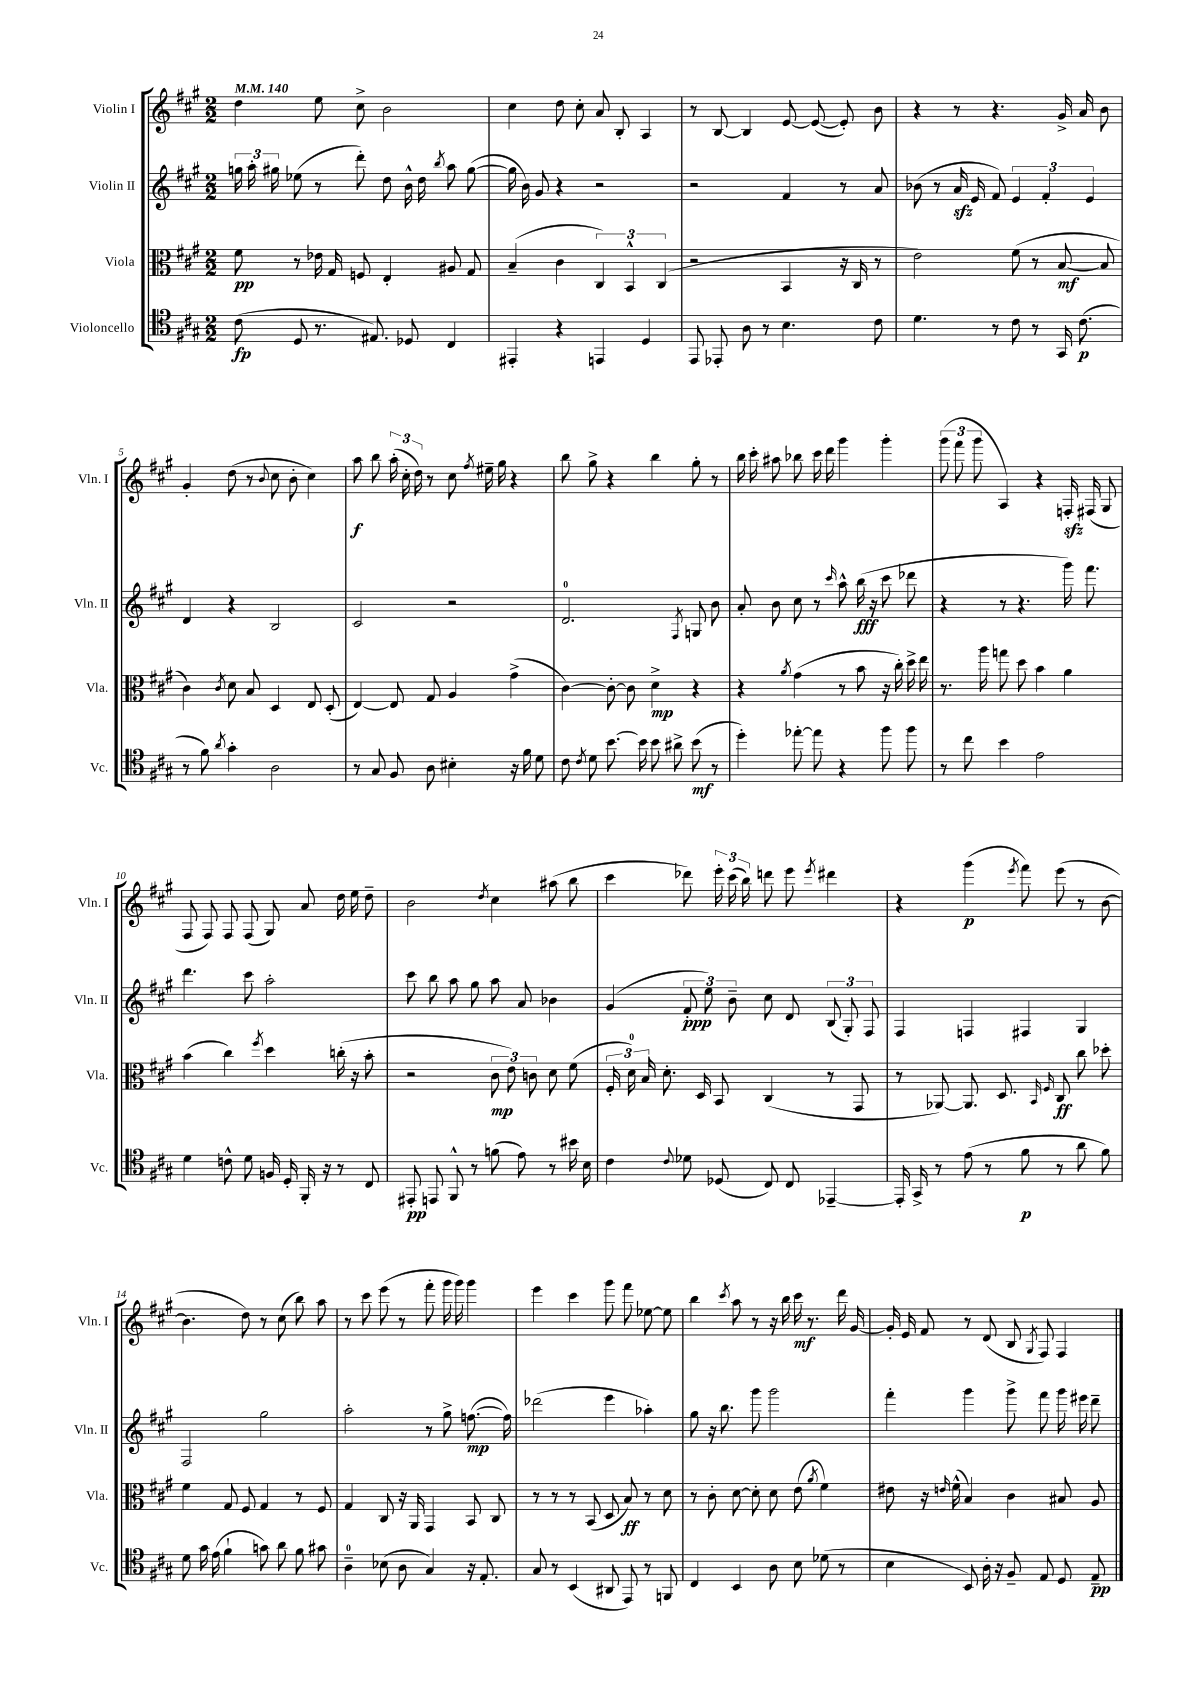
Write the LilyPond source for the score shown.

<<
\new StaffGroup <<
\new Staff = "s0" \with { instrumentName = "Violin I" shortInstrumentName = "Vln. I" } {
    \clef treble \key a \major \numericTimeSignature \time 2/2 \tempo 4 = 140
    \autoBeamOff d''4 e''8 cis''8-> b'2 |
    cis''4 d''8 cis''8-. a'8 b8-. a4 |
    r8 b8~ b4 e'8~ e'8~( e'8-.) b'8 |
    r4 r8 r4. gis'16-> a'16 b'8 |
    gis'4-. d''8( r8 \appoggiatura { b'8 } cis''8 b'8-. cis''4) |
    a''8\f b''8 \tuplet 3/2 { a''16-.( cis''16-. d''16) } r8 cis''8 \acciaccatura { fis''8 } eis''16-- gis''16 r4 |
    b''8 gis''8-> r4 b''4 gis''8-. r8 |
    b''16 cis'''16-. ais''8 bes''8 cis'''16 d'''16 gis'''4 gis'''4-. |
    \tuplet 3/2 { gis'''8( fis'''8 gis'''8 } a4) r4 f16-.\sfz fis16( gis8 |
    fis8 fis8) fis8 fis8( gis8) a'8 d''16 e''16 d''8-- |
    b'2 \acciaccatura { d''8 } cis''4 ais''8( b''8 |
    cis'''4 des'''8) \tuplet 3/2 { e'''16-. cis'''16( b''16) } d'''8 e'''8 \acciaccatura { e'''8 } dis'''4 |
    r4 gis'''4\p( \acciaccatura { e'''8 } fis'''8) e'''8( r8 b'8~ |
    b'4. d''8) r8 cis''8( b''8) a''8 |
    r8 cis'''8 e'''8( r8 fis'''8-. gis'''16 gis'''16) gis'''4 |
    e'''4 cis'''4 gis'''8 fis'''8 ees''8~ ees''8 |
    b''4 \acciaccatura { cis'''8 } a''8 r8 r16 b''16 cis'''16\mf r8. d'''16 gis'16~ |
    gis'16-. e'16 fis'8 r8 d'8( b8 \acciaccatura { gis8 } fis8) fis4 \bar "|." |
}
\new Staff = "s1" \with { instrumentName = "Violin II" shortInstrumentName = "Vln. II" } {
    \clef treble \key a \major \numericTimeSignature \time 2/2
    \autoBeamOff \tuplet 3/2 { g''16 a''16-. gis''16 } ees''8( r8 d'''8-.) d''8 b'16-^ d''16 \acciaccatura { b''8 } a''8 gis''8~( |
    gis''16 b'16) gis'8 r4 r2 |
    r2 fis'4 r8 a'8 |
    bes'8( r8 a'16\sfz e'16 fis'8) \tuplet 3/2 { e'4 fis'4-. e'4 } |
    d'4 r4 b2 |
    cis'2 r2 |
    d'2.-0 \acciaccatura { fis8 } g8 b'8 |
    a'8-. b'8 cis''8 r8 \grace { cis'''16 } a''8-^ b''16\fff( r16 cis'''8 des'''8 |
    r4 r8 r4. gis'''16) fis'''8. |
    d'''4. cis'''8 a''2-. |
    cis'''8 b''8 a''8 gis''8 a''8 a'8 bes'4 |
    gis'4( \tuplet 3/2 { fis'8-.\ppp e''8) b'8-- } cis''8 d'8 \tuplet 3/2 { b8( gis8-.) fis8 } |
    fis4 f4 fis4 gis4 |
    fis2 gis''2 |
    a''2-. r8 gis''8-> f''8.~\mp( f''16) |
    des'''2( e'''4 aes''4-.) |
    gis''8 r16 b''8. gis'''8 gis'''2 |
    fis'''4-. gis'''4 gis'''8-> fis'''8 gis'''16 eis'''16 d'''8-- \bar "|." |
}
\new Staff = "s2" \with { instrumentName = "Viola" shortInstrumentName = "Vla." } {
    \clef alto \key a \major \numericTimeSignature \time 2/2
    \autoBeamOff fis'8\pp r8 ees'16 gis16 f8 e4-. ais8 gis8 |
    b4--( cis'4 \tuplet 3/2 { cis4) b,4-^ cis4( } |
    r2 b,4 r16 cis16 r8 |
    e'2) fis'8( r8 b8~\mf b8 |
    cis'4) \acciaccatura { cis'8 } d'8 b8 d4 e8 d8-.( |
    e4~) e8 gis8 a4 gis'4->( |
    cis'4~) cis'8~-. cis'8 d'4->\mp r4 |
    r4 \acciaccatura { a'8 } gis'4( r8 b'8 r16 cis''16-.) d''16-> e''16 |
    r8. a''16 g''8 d''8 b'4 a'4 |
    b'4( cis''4) \acciaccatura { fis''8 } d''4 c''16-.( r16 b'8-. |
    r2 \tuplet 3/2 { cis'8\mp e'8) c'8 } d'8 fis'8( |
    \tuplet 3/2 { fis16-. d'16-0) b16 } d'8.-. d16 b,8 cis4( r8 gis,8 |
    r8 aes,8~) aes,8. d8. \grace { b,16 fis16 } cis8\ff cis''8 des''8-. |
    fis'4 gis8 fis8 gis4 r8 fis8 |
    gis4 cis8 r16 a,16 gis,4 b,8 cis8 |
    r8 r8 r8 b,8( d8 b8\ff) r8 d'8 |
    r8 cis'8-. d'8~ d'8-. d'8 e'8( \acciaccatura { a'8 } fis'4) |
    eis'8 r16 \grace { e'16 } fis'16-^( b4) cis'4 bis8 a8 \bar "|." |
}
\new Staff = "s3" \with { instrumentName = "Violoncello" shortInstrumentName = "Vc." } {
    \clef tenor \key a \major \numericTimeSignature \time 2/2
    \autoBeamOff cis'8\fp( d8 r8. eis8.) des8 cis4 |
    eis,4-. r4 e,4 d4 |
    e,8 ees,8-. a8 r8 b4. cis'8 |
    d'4. r8 cis'8 r8 gis,16 cis'8.\p( |
    r8 fis'8) \acciaccatura { a'8 } gis'4-. a2 |
    r8 gis8 fis8 a8 bis4-. r16 fis'16 d'8 |
    cis'8 \acciaccatura { cis'8 } d'8 b'8.~ b'16 b'8 ais'8-> b'8\mf( r8 |
    d''4-.) ees''8~-. ees''8 r4 fis''8 fis''8 |
    r8 cis''8 b'4 e'2 |
    d'4 c'8-^ d'8 f16 d16-. fis,16-. r16 r8 cis8 |
    eis,8-.\pp e,8 fis,8-^ r8 f'8( e'8) r8 bis'16 b16 |
    cis'4 \appoggiatura { cis'8 } des'8 des8( cis8) cis8 ees,4~-- |
    ees,16-. gis,16-> r8 e'8( r8 fis'8\p r8 a'8 fis'8) |
    d'8 gis'16 e'16( fis'4-! g'8) a'8 fis'8 gis'8 |
    a4-0-- bes8( a8 gis4) r16 e8.-. |
    gis8 r8 b,4( ais,8 e,8) r8 f,8 |
    cis4 b,4 a8 b8 des'8( r8 |
    b4 b,8) a16-. r16 fis8-- e8 d8 e8--\pp \bar "|." |
}
>>
>>
